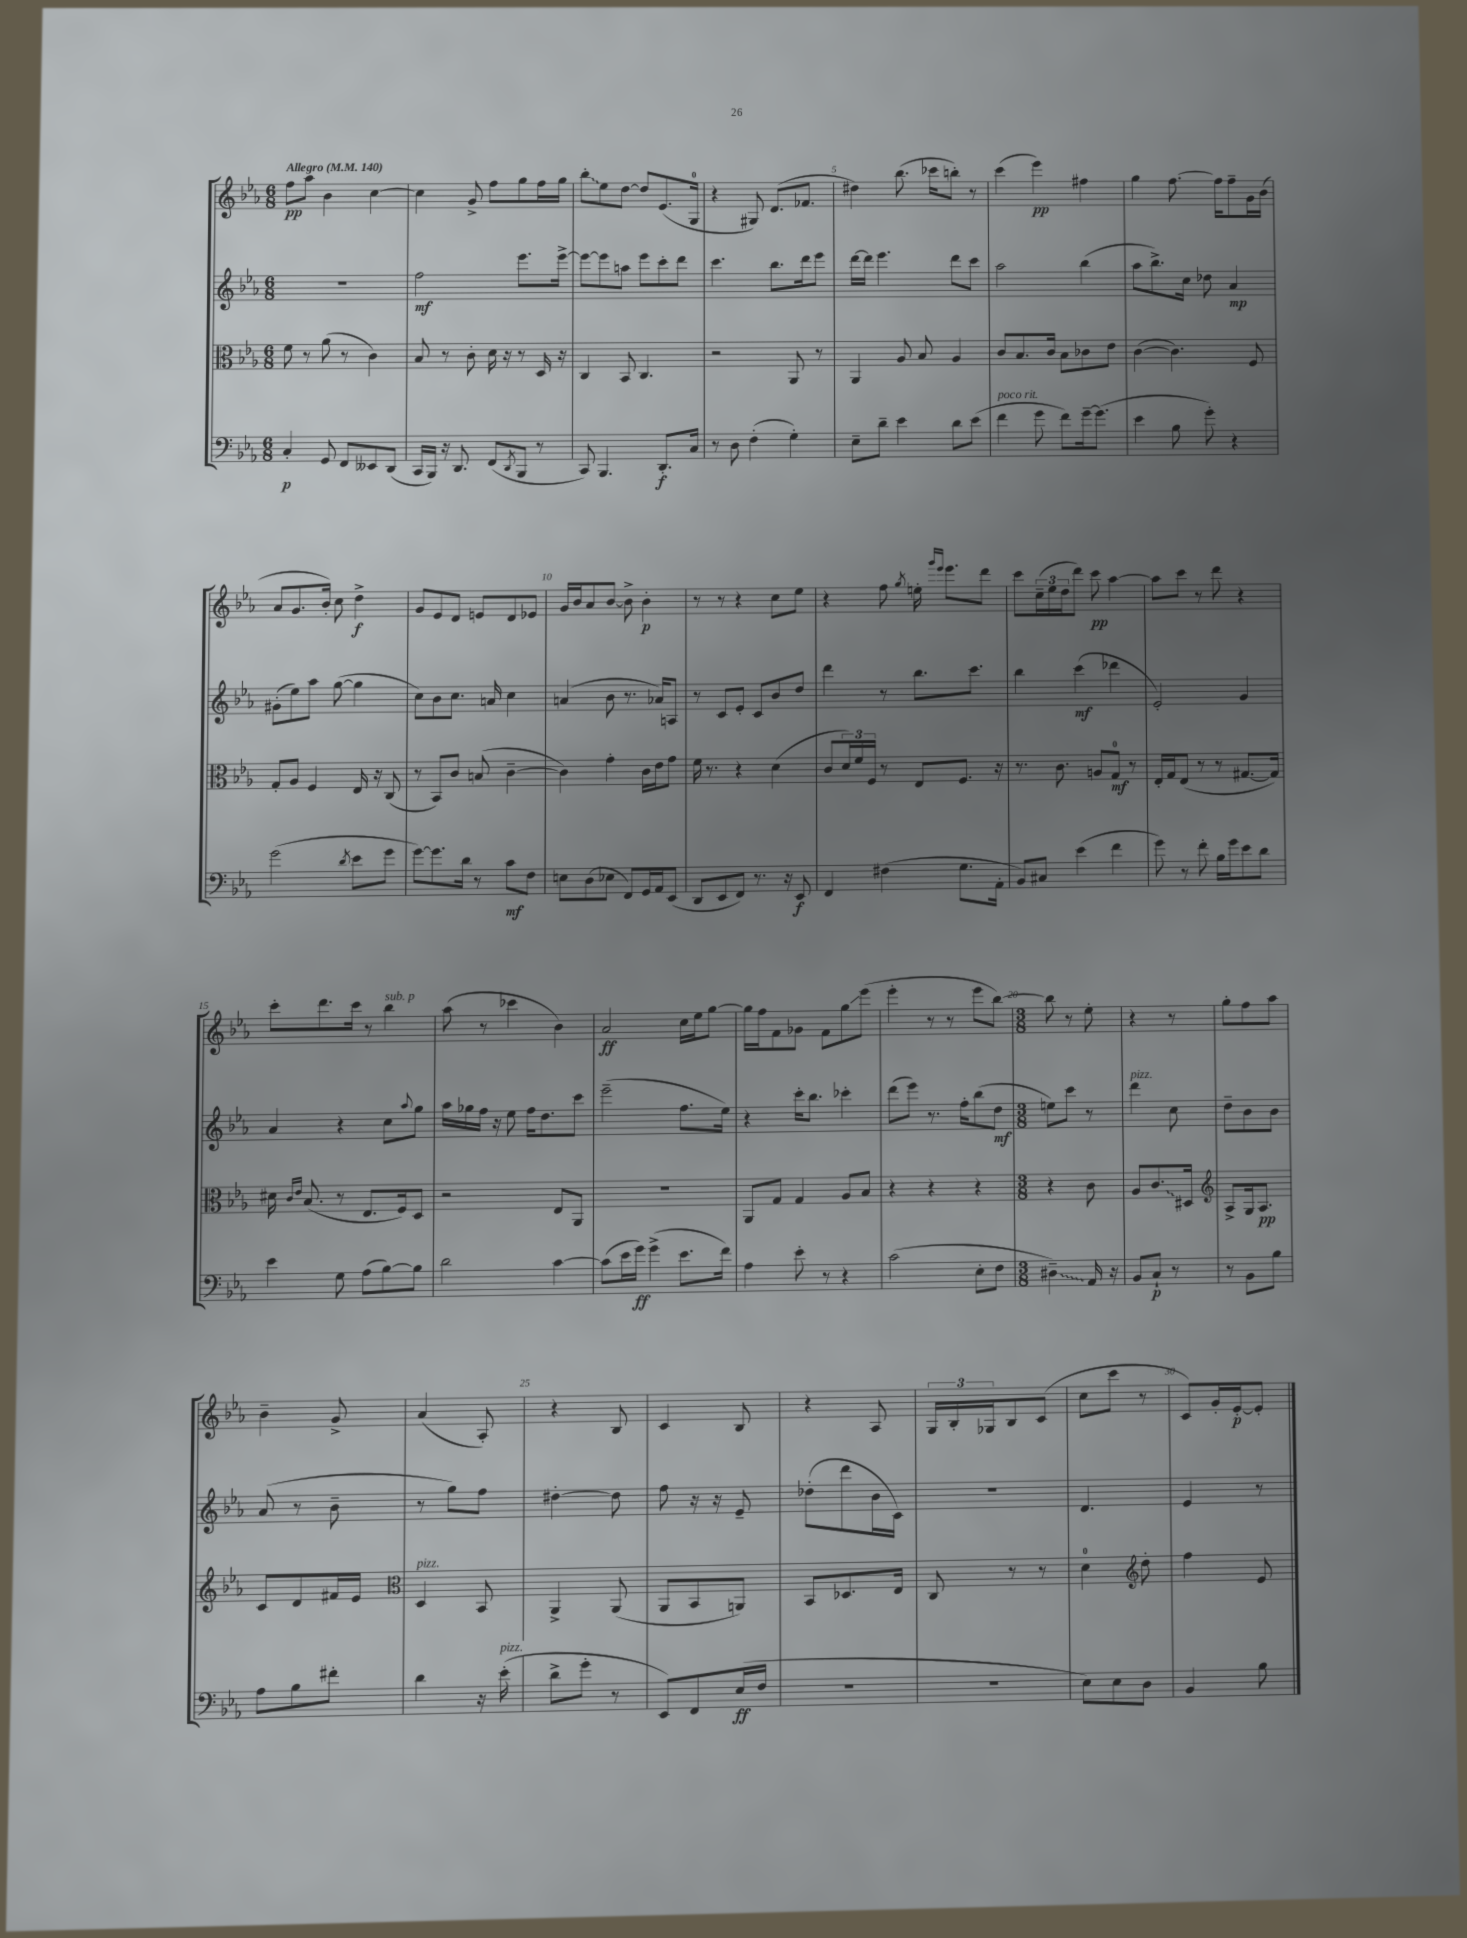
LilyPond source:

<<
\new StaffGroup <<
\new Staff = "s0" {
    \clef treble \key ees \major \numericTimeSignature \time 6/8 \tempo "Allegro" 4 = 140
    f''8\pp aes''8 bes'4 c''4~ |
    c''4 g'8-> f''8 g''8 f''16 g''16 |
    \once \override Glissando.style = #'zigzag bes''8-.\glissando ees''8 d''8~ d''8 ees'8.( g16-0 |
    r4 gis8) d'8.( fes'8. |
    dis''4) bes''8.( ces'''16 b''8-.) r8 |
    c'''4( ees'''4\pp) fis''4 |
    g''4 f''8.~ f''16 f''8-- g'16 bes'16( |
    aes'8 g'8. bes'16-.) c''8 d''4->\f |
    g'8 ees'8 d'8 e'8 d'8 ees'8 |
    g'16 bes'16 aes'8 bes'8~ bes'8-> bes'4-.\p |
    r8 r8 r4 c''8 ees''8 |
    r4 f''8 \acciaccatura { g''8 } e''16-. \grace { g'''16 ees'''16 } ees'''8. d'''8 |
    c'''8 \tuplet 3/2 { c''16--( ees''16 d''16 } d'''8) c'''8\pp aes''4~ |
    aes''8 c'''8 r8 d'''8 r4 |
    c'''8-. d'''8. c'''16 r8 bes''4^\markup { \italic "sub. p" } |
    aes''8( r8 ces'''4 bes'4) |
    aes'2\ff c''16 ees''16 g''8~ |
    g''16 f''16 f'8 ges'8 f'8 g''8\glissando ees'''8( |
    ees'''4-. r8 r8 ees'''8 bes''8~) |
    \numericTimeSignature \time 3/8 bes''8 r8 ees''8-. |
    r4 r8 |
    g''8-. f''8 aes''8 |
    bes'4-- g'8-> |
    aes'4( aes8-.) |
    r4 bes8 |
    c'4 bes8 |
    r4 aes8 |
    \tuplet 3/2 { g16 bes16-. ges16 } bes8 c'8( |
    c''8 c'''8 r8 |
    c'8) g'16-. ees'16~-.\p ees'8-. \bar "|." |
}
\new Staff = "s1" {
    \clef treble \key ees \major \numericTimeSignature \time 6/8
    R2. |
    f''2\mf ees'''8. ees'''16~-> |
    ees'''8~ ees'''8 a''8 ees'''8 c'''8-. d'''8 |
    c'''4. bes''8. d'''16 ees'''8 |
    d'''16~ d'''16 ees'''4. d'''8 c'''8 |
    aes''2 bes''4( |
    aes''8 bes''8.->) c''16 des''8 aes'4\mp |
    gis'8-.( ees''8) aes''8 g''8~( g''4 |
    c''8) bes'8 c''8. a'16 c''4 |
    a'4( bes'8 r8. aes'16) a8 |
    r8 c'8 ees'8-. c'8 bes'8 d''8 |
    d'''4 r8 bes''8. c'''8. |
    bes''4 c'''4\mf( des'''4 |
    ees'2-.) g'4 |
    aes'4 r4 c''8 \appoggiatura { aes''8 } g''8 |
    aes''16 ges''16 f''16 r16 ees''8 f''16 d''8. c'''8 |
    ees'''2--( f''8. ees''16) |
    r4 c'''16-. bes''8. ces'''4-. |
    d'''8( ees'''8) r8. f''16-. bes''8( d''8\mf |
    \numericTimeSignature \time 3/8 e''8) c'''8 r8 |
    d'''4^\markup { \italic "pizz." } c''8 |
    d''8-- bes'8 bes'8 |
    aes'8( r8 bes'8-- |
    r8 g''8) f''8 |
    dis''4~-. dis''8 |
    f''8 r16 r16 ees'8-- |
    des''8-.( d'''8 bes'16 c'16) |
    R4. |
    d'4. |
    ees'4 r8 \bar "|." |
}
\new Staff = "s2" {
    \clef alto \key ees \major \numericTimeSignature \time 6/8
    f'8 r8 aes'8( r8 c'4) |
    bes8 r8 c'8-. d'16 r16 r8 d16 r16 |
    c4 bes,8 c4. |
    r2 aes,8 r8 |
    aes,4 aes8 bes8 aes4 |
    c'8 bes8. c'16 bes8 ces'8 ees'8 |
    c'4~( c'4.) f8 |
    g8-. aes8 f4 ees16 r16 c8( |
    r8 bes,8) c'8 b8( c'4~-- |
    c'4) g'4-. c'16 ees'16 g'8 |
    f'16 r8. r4 d'4( |
    c'8 \tuplet 3/2 { d'16) f'16 f16 } r8 ees8 f8. r16 |
    r8. c'8. a8 g8-0\mf r8 |
    ees16-. g16 ees8( r8 r8 gis8.~ gis16) |
    dis'16 \grace { c'16 ees'16 } bes8.( r8 ees8. f16) d8 |
    r2 ees8 aes,8 |
    R2. |
    aes,8 g8 g4 aes8 bes8 |
    r4 r4 r4 |
    \numericTimeSignature \time 3/8 r4 c'8 |
    aes8 \once \override Glissando.style = #'zigzag c'8.\glissando dis16 |
    \clef treble aes8-> g16 aes8.\pp |
    c'8 d'8 fis'16 ees'16 |
    \clef alto d4^\markup { \italic "pizz." } bes,8 |
    aes,4-> aes,8( |
    aes,8 bes,8 a,8) |
    bes,8 des8. ees16 |
    c8 r8 r8 |
    d'4-0 \clef treble d''8-. |
    f''4 ees'8 \bar "|." |
}
\new Staff = "s3" {
    \clef bass \key ees \major \numericTimeSignature \time 6/8
    c4-.\p g,8 f,8 eeses,8 d,8( |
    c,16 bes,,16) r16 d,8. f,8( \acciaccatura { d,8 } bes,,8 r8 |
    c,8) bes,,4. d,8.-.\f c16 |
    r8 d8 f4-.( g4-.) |
    ees8-- d'8-- ees'4 d'8 ees'8( |
    f'4^\markup { \italic "poco rit." } g'8 f'8) g'16~-- g'8.( |
    ees'4 bes8 g'8-.) r4 |
    g'2( \acciaccatura { d'8 } ees'8 g'8 |
    g'8~) g'8. d'16 r8 c'8\mf f8 |
    e8 d8( ees8 f,8) g,16 aes,16 ees,8( |
    d,8 ees,8 f,8) r8. r16 ees,8\f |
    f,4 fis4( g8. aes,16-. |
    bes,8) cis8 ees'4( f'4 |
    g'8) r8 f'8-. bes16 g'16 ees'8 d'8 |
    ees'4 g8 aes8( bes8~) bes8 |
    d'2 c'4~ |
    c'8( ees'16 g'16\ff) g'4->( ees'8. f'16) |
    aes4 ees'8-. r8 r4 |
    c'2( ees8-. f8 |
    \numericTimeSignature \time 3/8 \once \override Glissando.style = #'zigzag dis4--\glissando) aes,16 r16 |
    bes,8 c8-!\p r8 |
    r8 bes,8 bes8 |
    aes8 bes8 fis'8-. |
    d'4 r16 ees'16-.^\markup { \italic "pizz." }( |
    d'8-> g'8-. r8 |
    ees,8) f,8 ees16\ff( f16 |
    R4. |
    R4. |
    ees8) ees8 d8 |
    bes,4 bes8 \bar "|." |
}
>>
>>
\layout { \context { \Score \override BarNumber.break-visibility = ##(#f #t #t) barNumberVisibility = #(every-nth-bar-number-visible 5) } }
